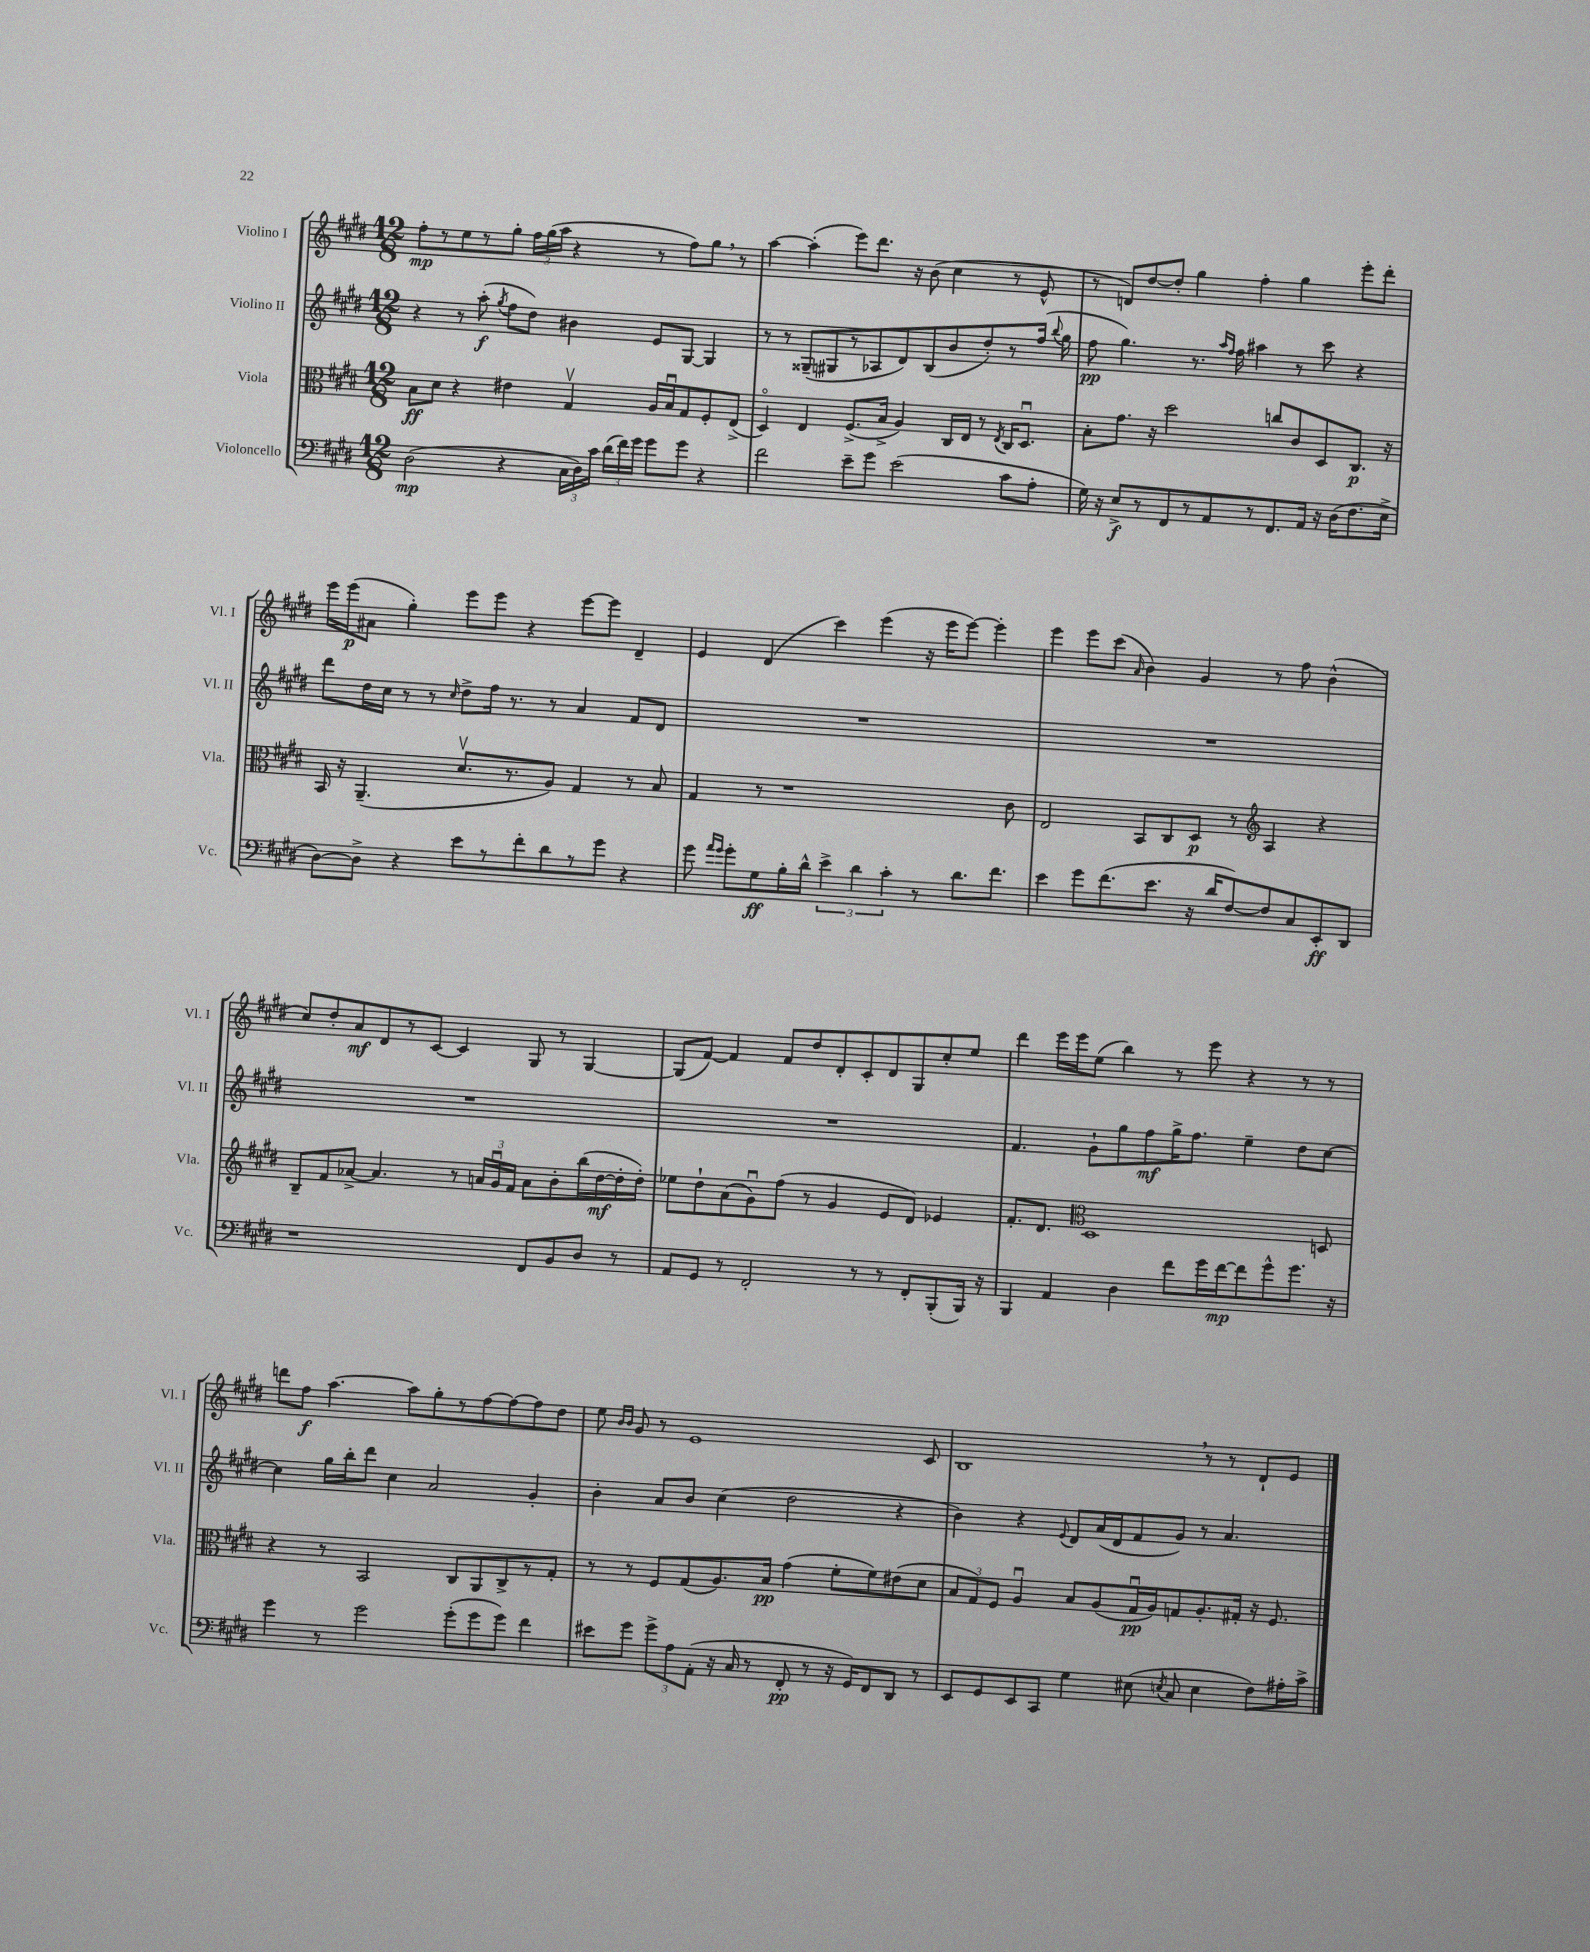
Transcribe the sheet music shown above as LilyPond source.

<<
\new StaffGroup <<
\new Staff = "s0" \with { instrumentName = "Violino I" shortInstrumentName = "Vl. I" } {
    \clef treble \key e \major \numericTimeSignature \time 12/8
    \autoBeamOff fis''8[-.\mp r8 e''8 r8 gis''8]-. \tuplet 3/2 { fis''16[ gis''16( a''16] } r4 r8 fis''8[) gis''8] \breathe r8 |
    a''4~ a''4-.( e'''8[) dis'''8.] r16 b'8( cis''4 r8 e'8-^ |
    r8 d'8[) dis''8~ dis''8]-. gis''4 fis''4-. gis''4 e'''8[-. dis'''8]-. |
    e'''16[ e'''16\p( ais'8] gis''4-.) e'''8[ e'''8] r4 e'''8[~ e'''8] dis'4-- |
    e'4 dis'4( cis'''4) e'''4( r16 e'''16[ e'''8]~) e'''4-. |
    e'''4 e'''8[ cis'''8]( \grace { a'16 } b'4) gis'4 r8 fis''8 b'4-^( |
    cis''8[) dis''8-. a'8\mf dis'8 r8 cis'8]~ cis'4 gis8 r8 gis4~ |
    gis8[( fis'8]~) fis'4 fis'8[ dis''8 dis'8-. cis'8-. dis'8 gis8 cis''8-. e''8] |
    dis'''4 e'''16[ e'''16 e''8]( b''4) r8 e'''8 r4 r8 r8 |
    d'''8[ fis''8]\f a''4.~ a''8[ gis''8-. r8 fis''8~ fis''8~ fis''8 dis''8] |
    e''8 \grace { b'16[ b'16] } gis'8 r8 e'1 cis'8 |
    b1 \breathe r8 r8 dis'8[-! e'8] \bar "|." |
}
\new Staff = "s1" \with { instrumentName = "Violino II" shortInstrumentName = "Vl. II" } {
    \clef treble \key e \major \numericTimeSignature \time 12/8
    \autoBeamOff r4 r8 a''8-.\f( \acciaccatura { gis''8 } fis''8[ dis''8]) bis'4 e'8[ gis8]~ gis4 |
    r8 r8 gisis8[--( gis8 r8 aes8 dis'8) b8( b'8 dis''8-.) r8 fis''16]( \appoggiatura { b''8 } gis''16 |
    fis''8\pp gis''4.) r8. \grace { a''16[ fis''16] } fis''16 ais''4 r8 cis'''8 r4 |
    dis'''8[ dis''16 cis''16] r8 r8 \grace { cis''16 } dis''8[-> fis''16] r8. r8 a'4 fis'8[ dis'8] |
    R1. |
    R1. |
    R1. |
    R1. |
    fis'4. gis'8[-! gis''8 fis''8\mf gis''16-> fis''8.] e''4-- dis''8[ cis''8]~ |
    cis''4 gis''16[ b''16-. dis'''8] cis''4 a'2 gis'4-. |
    b'4-. a'8[ b'8] cis''4( dis''2 r4 |
    b'4) r4 \appoggiatura { e'8 } dis'8[ a'16( dis'16 fis'8 gis'8]) r8 a'4. \bar "|." |
}
\new Staff = "s2" \with { instrumentName = "Viola" shortInstrumentName = "Vla." } {
    \clef alto \key e \major \numericTimeSignature \time 12/8
    \autoBeamOff b8[\ff dis'8] r4 eis'4 gis4\upbow a16[ b16\downbow gis8 fis8-. e8]->( |
    dis4\flageolet) e4 fis8.[->( b16]-> a4) cis16[ e16] r8 \acciaccatura { e8 } cis16[ dis8.]\downbow |
    b8[-. gis'8.] r16 dis''2 c''8[ cis'8 dis8 cis8.]\p r16 |
    b,16 r16 a,4.--( dis'8.[\upbow r8. a8]) gis4 r8 b8 |
    gis4 r8 r1 cis'8 |
    e2 b,8[ cis8 dis8]\p r8 \clef treble a4 r4 |
    b8[-- fis'8 aes'8]~-> aes'4. r8 \tuplet 3/2 { a'16[ gis'16\downbow fis'16] } a'8[ b'8-. b''16( dis''16~\mf dis''16-. dis''16]-.) |
    ees''8[ dis''8-! a'8( gis'8\downbow) fis''8]( r8 gis'4 e'8[ dis'8]) ees'4 |
    fis'8.[-. dis'8.] \clef alto dis1 d8 |
    r4 r8 b,2 cis8[ a,8 cis8-> r8 gis8]-. |
    r8 r8 fis8[ gis8( a8.) b16]\pp gis'4( fis'8[-. fis'8) eis'8( dis'8] |
    \tuplet 3/2 { b8[ gis8) fis8] } a4\downbow b8[ a8( gis16\downbow\pp a16) g8 a8.-. gis16]-. r16 fis8. \bar "|." |
}
\new Staff = "s3" \with { instrumentName = "Violoncello" shortInstrumentName = "Vc." } {
    \clef bass \key e \major \numericTimeSignature \time 12/8
    \autoBeamOff dis2\mp( r4 \tuplet 3/2 { cis16[ dis16) cis'16] } \tuplet 3/2 { dis'16[( fis'16) gis'16] } gis'8[ gis'8] r4 |
    fis'2 e'8[-- gis'8] e'2( cis'8[ a8]-. |
    gis16) r16 e8[->\f r8 fis,8 r8 a,8 r8 fis,8. a,16] r16 dis16[( fis8. e16]-> |
    dis8[~) dis8]-> r4 e'8[ r8 fis'8-. dis'8 r8 gis'8] r4 |
    gis'8 \grace { a'16[ gis'16] } gis'8[-. gis8\ff b16-. dis'16]-^ \tuplet 3/2 { e'4-> dis'4 cis'4-. } r8 dis'8.[ fis'8.] |
    e'4 gis'8[ fis'8.( e'8.] r16 dis'16[ fis8~) fis8 cis8 e,8-.\ff dis,8] |
    r1 fis,8[ b,8 dis8] r8 |
    a,8[ gis,8] r8 fis,2-. r8 r8 fis,8[-. b,,8-.( b,,16]) r16 |
    b,,4 a,4 dis4 fis'8[ gis'16 fis'16~\mp fis'8 gis'8-^ gis'8.] r16 |
    gis'4 r8 gis'2 gis'8[-.( gis'8 gis'8]) fis'4 |
    eis'8[ gis'8] \tuplet 3/2 { gis'8[-> a8 a,8]-.( } r16 cis16 r8 fis,8-.\pp r8 r16 gis,16[) fis,8 dis,8] r8 |
    e,8[ gis,8 e,8 cis,8] gis4 eis8( \acciaccatura { e8 } cis8 e4 fis8[) ais16-. cis'16]-> \bar "|." |
}
>>
>>
\layout { \context { \Score \remove "Bar_number_engraver" } }
